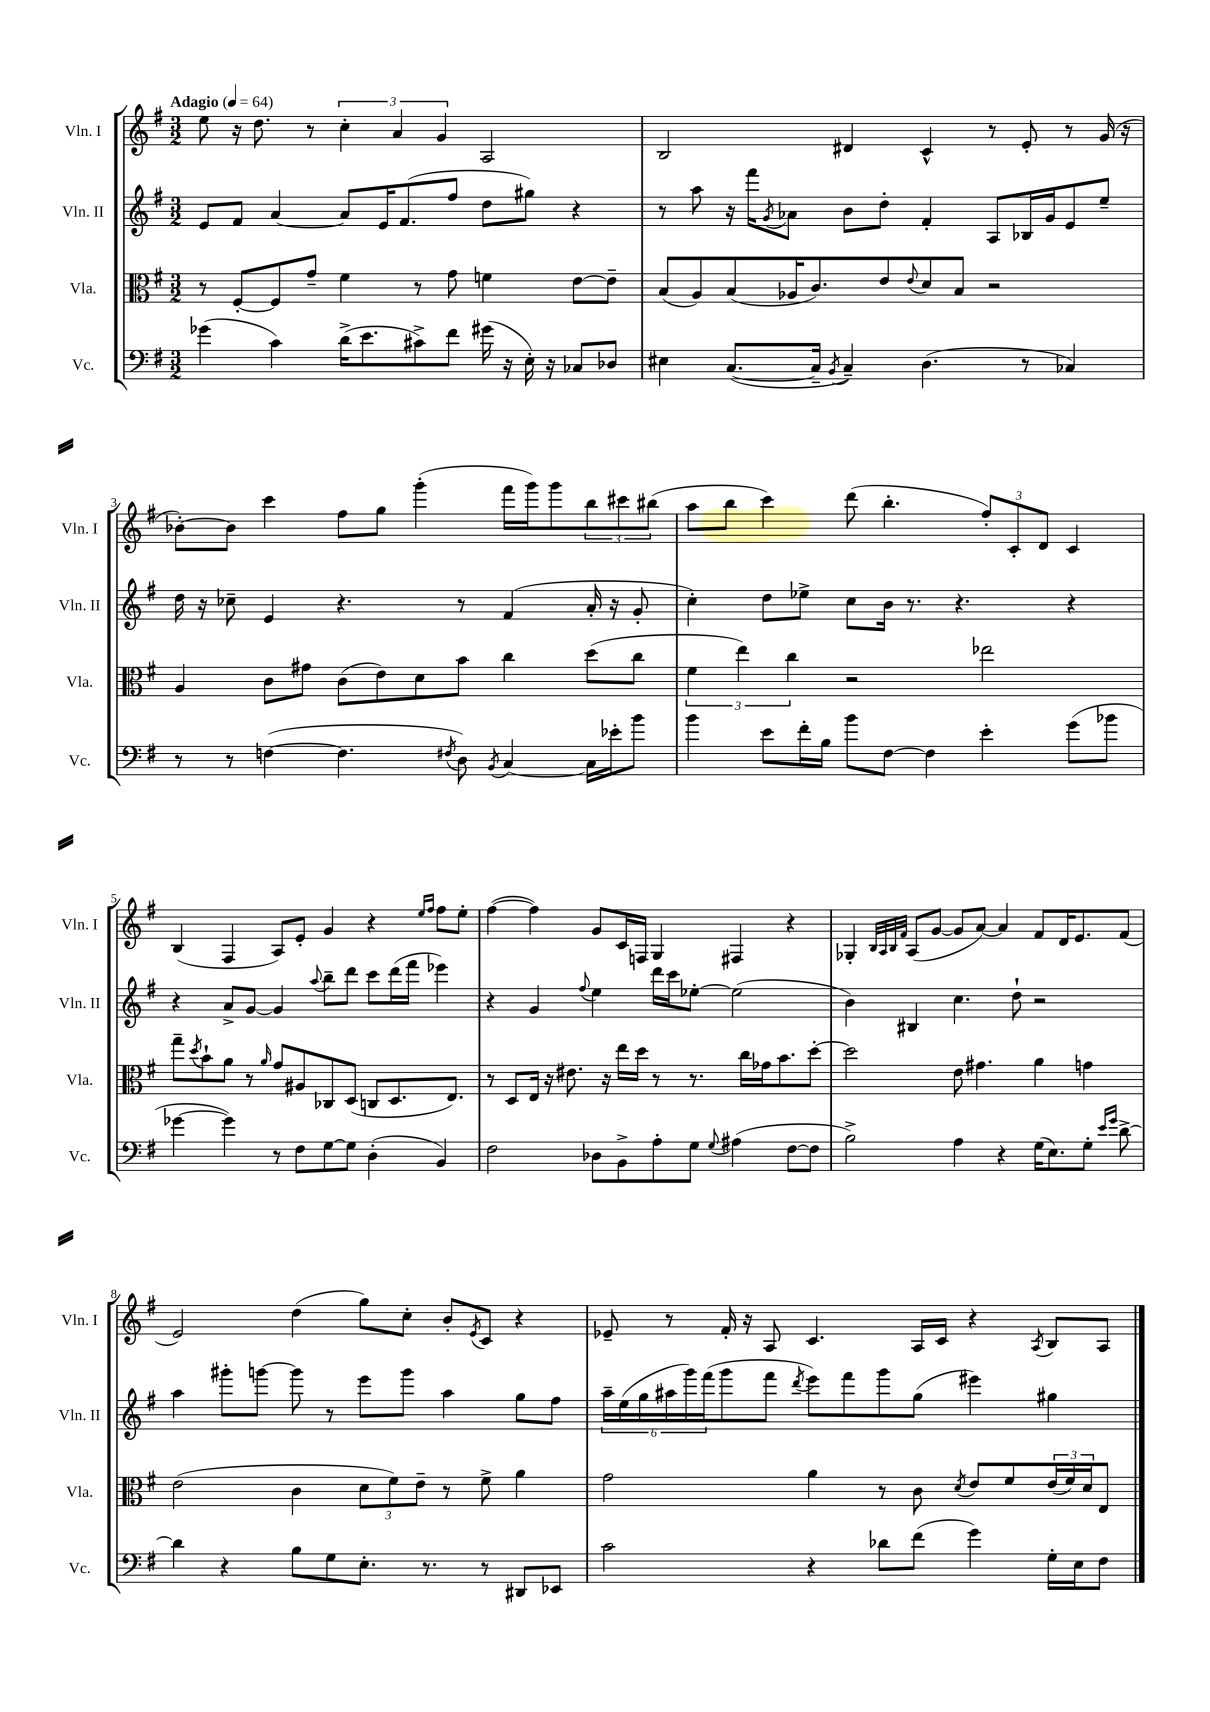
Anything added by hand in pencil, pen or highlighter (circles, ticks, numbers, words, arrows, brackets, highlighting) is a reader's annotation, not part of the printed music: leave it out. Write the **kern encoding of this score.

**kern	**kern	**kern	**kern
*part4	*part3	*part2	*part1
*staff4	*staff3	*staff2	*staff1
*I"Vc.	*I"Vla.	*I"Vln. II	*I"Vln. I
*I'Vc.	*I'Vla.	*I'Vln. II	*I'Vln. I
*clefF4	*clefC3	*clefG2	*clefG2
*k[f#]	*k[f#]	*k[f#]	*k[f#]
*M3/2	*M3/2	*M3/2	*M3/2
*MM64	*MM64	*MM64	*MM64
=1	=1	=1	=1
!	!	!	!LO:TX:a:B:t=Adagio
(4g-X\	8r	8e/L	8ee\
.	[8F#'/L	8f#/J	16r
.	.	.	8.dd\
4c\)	8F#/]	[4a/	.
.	8g~/J	.	8r
(16d^\KL	4f#\	8a/L]	6cc'\
8.e\	.	.	.
.	.	16e/K	.
.	.	.	6a/
.	.	(8.f#/	.
8c#X^\)	8r	.	.
.	.	.	6g/
8f#\J	8g\	8ff#/J	.
(16g#X\	4fn\	8dd\L	2A/
16r	.	.	.
16E'\)	.	8gg#X\J)	.
16r	.	.	.
8C-X/L	[8e\L	4r	.
8D-X/J	8e~\J]	.	.
=2	=2	=2	=2
4E#X\	(8B/L	8r	2B/
.	8A/)	8aa\	.
([8.C/L	(8B/	16r	.
.	.	16fff#\KL	.
.	.	8qg/	.
.	16A-X/K	8a-X\J	.
16C~/Jk]	8.c/)	.	.
8qBB/	.	.	.
4C~/)	.	8b\L	4d#X/
.	8e/	8dd'\J	.
.	8qqe/	.	.
(4.D\	8d/	4f#'/	4c^^/
.	8B/J	.	.
.	2r	8A/L	8r
8r	.	16B-X/L	8e'/
.	.	16g/J	.
4C-X/)	.	8e/	8r
.	.	8ee~/J	(16g/
.	.	.	16r
!!LO:LB:g=z
=3	=3	=3	=3
8r	4A/	16dd\	[8b-X'\L)
.	.	16r	.
8r	.	8cc-X~\	8b-\J]
([4Fn\	8c\L	4e/	4ccc\
.	8g#X\J	.	.
4.F\]	(8c\L	4.r	8ff#\L
.	8e\)	.	8gg\J
.	8d\	.	(4ggg'\
8qF#X/	.	.	.
8D\)	8b\J	8r	.
8qBB/	.	.	.
[4C/	4cc\	(4f#/	16fff#\LL
.	.	.	16ggg\J)
.	.	.	8ggg\
16C\LL]	(8dd\L	16a'/	12bb\
16e-X'\J	.	16r	.
.	.	.	12ccc#X\
8b\J	8cc\J	8g'/	.
.	.	.	(12bb#X\J
=4	=4	=4	=4
4b\	6f#\	4cc'\)	8aa\L
.	.	.	8bb\J
.	6ee\)	.	.
8e\L	.	8dd\L	4ccc\)
.	6cc\	.	.
16f#'\L	.	8ee-X^\J	.
16B\JJ	.	.	.
8b\L	2r	8cc\L	(8ddd\
[8F#\J	.	16b\Jk	4.bb'\
.	.	8.r	.
4F#\]	.	.	.
.	.	4.r	.
4e'\	2ee-X\	.	12ff#'/L)
.	.	.	12c'/
.	.	.	12d/J
(8g\L	.	4r	4c/
8b-X\J	.	.	.
!!LO:LB:g=z
=5	=5	=5	=5
[4g-X\	8gg~\L	4r	(4B/
.	8qdd/	.	.
.	8b`\	.	.
4g-\])	8a\J	8a^/L	4F#/
.	8r	[8g/J	.
.	16qqa/	.	.
8r	8g/L	4g/]	8A/L)
8F#\L	8A#X/	.	8e'/J
.	.	8qqaa/	.
[8G\	8C-X/	8bb~\L	4g/
8G\J]	(8D/J	8ddd\J	.
(4D'\	8Cn/L	8ccc\L	4r
.	8.D/	(16ddd\L	.
.	.	16fff#\JJ	.
.	.	.	16qqee/LL
.	.	.	16qqff#/JJ
4BB/)	.	4eee-X\)	8ff#\L
.	8.E/J)	.	.
.	.	.	8ee'\J
=6	=6	=6	=6
2F#\	8r	4r	([4ff#\
.	8D/L	.	.
.	16E/Jk	4g/	4ff#\])
.	16r	.	.
.	8.e#X\	.	.
.	.	8qqff#/	.
8D-X\L	.	4ee\	8g/L
.	16r	.	.
8BB^\	16ee\LL	.	16c/L
.	16dd\JJ	.	16Fn/JJ
8A'\	8r	16ddd\LL	4G/
.	.	16ccc\J	.
8G\J	8.r	[8ee-X'\J	.
8qqG/	.	.	.
(4A#X\	.	(2ee-\]	4F#X/
.	16cc\LL	.	.
.	16g-X\J	.	.
.	8.b\	.	.
[8F#\L	.	.	4r
8F#\J]	[8dd'\J	.	.
=7	=7	=7	=7
2B^\)	2dd\]	4b\)	4G-X'/
.	.	.	32qqB/LLL
.	.	.	32qqA/
.	.	.	32qqB/
.	.	.	32qqf#/JJJ
.	.	4B#X/	(8A/L
.	.	.	[8g/J
4A\	8e\	4.cc\	8g/L]
.	4.g#X\	.	[8a/J)
4r	.	.	4a/]
.	.	8dd`\	.
(16G\KL	4a\	2r	8f#/L
8.E\)	.	.	.
.	.	.	16d/K
.	.	.	8.e/
8G'\J	4gn\	.	.
16qqe/LL	.	.	.
16qqg/JJ	.	.	.
[8d^\	.	.	(8f#/J
!!LO:LB:g=z
=8	=8	=8	=8
4d\]	(2e\	4aa\	2e/)
4r	.	8ggg#X'\L	.
.	.	[8gggn\J	.
8B\L	4c\	8ggg\]	(4dd\
8G\	.	8r	.
8.E'\J	12d\L	8eee\L	8gg\L)
.	12f#\)	.	.
.	.	8ggg\J	8cc'\J
.	12e~\J	.	.
8.r	.	.	.
.	8r	4aa\	8b'/L
.	.	.	8qe/
8r	8f#^\	.	8c/J
8DD#X/L	4a\	8gg\L	4r
8EE-X/J	.	8ff#\J	.
=9	=9	=9	=9
2c\	2g\	24aa~\LL	8e-X~/
.	.	(24ee\	.
.	.	24gg\	.
.	.	24aa#X\	8r
.	.	24ggg\)	.
.	.	(24fff#\J	.
.	.	8ggg\	16f#'/
.	.	.	16r
.	.	8fff#\J	8A/
.	.	8qddd/	.
4r	4a\	8eee\L)	4.c/
.	.	8fff#\	.
8d-X\L	8r	8ggg\	.
(8f#\J	8c\	(8gg\J	16A/LL
.	.	.	16c/JJ
.	8qd/	.	.
4g\)	8e/L	4eee#X\)	4r
.	8f#/	.	.
.	.	.	8qA/
16G'\LL	(24e/L	4gg#X\	8B/L
.	24f#/)	.	.
16E\J	.	.	.
.	24d/J	.	.
8F#\J	8E/J	.	8A/J
==	==	==	==
*-	*-	*-	*-
